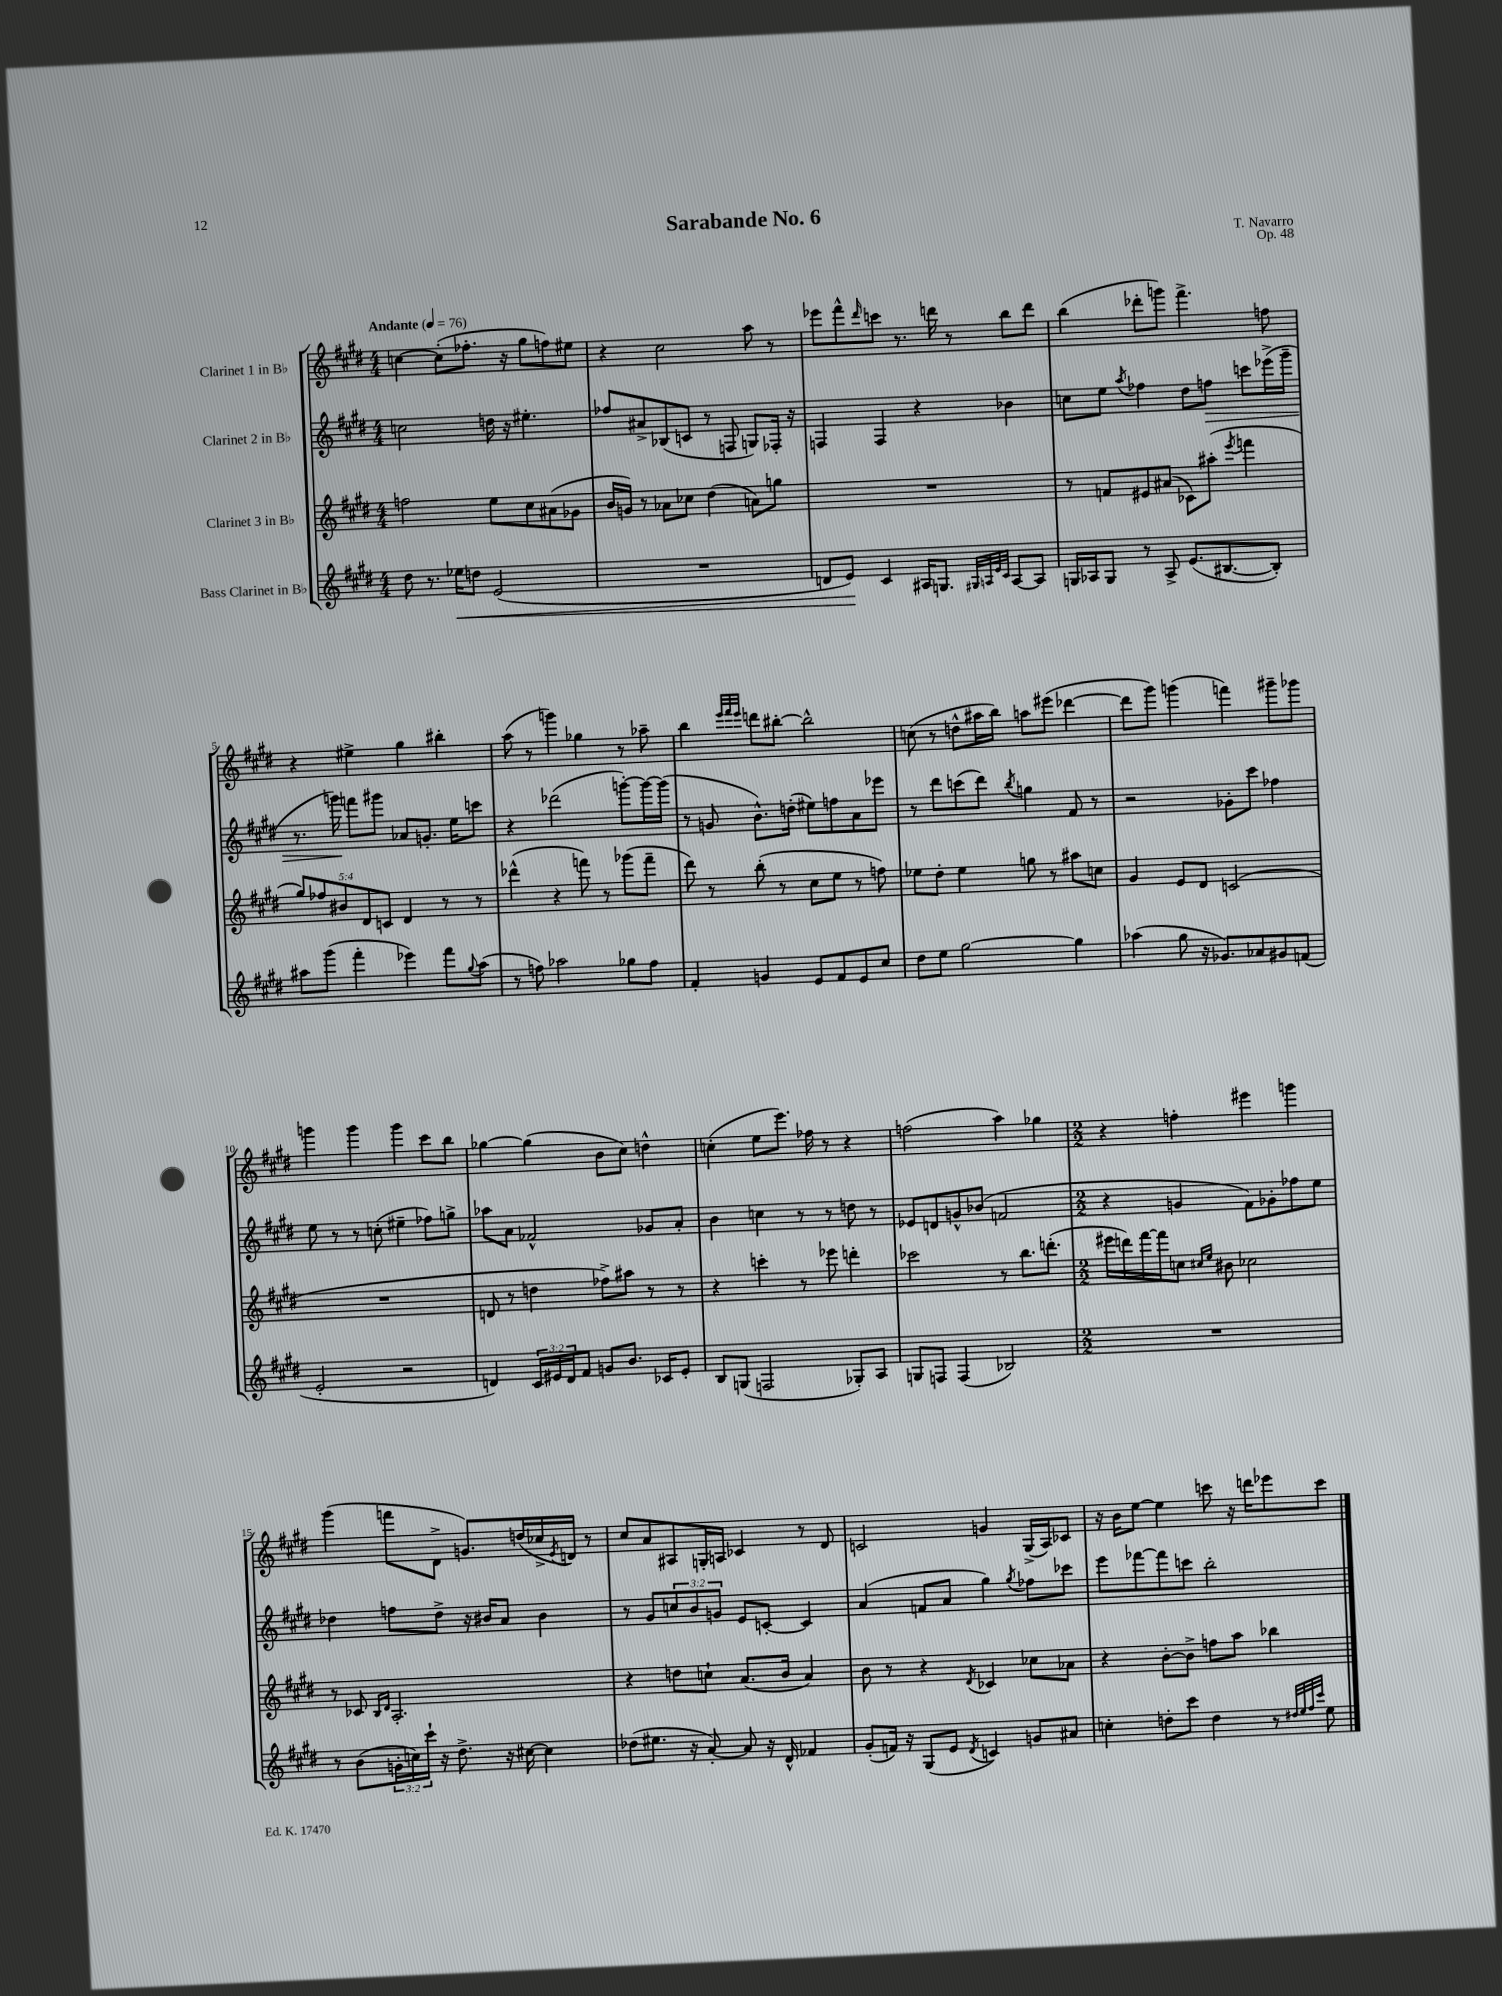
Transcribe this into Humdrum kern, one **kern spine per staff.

**kern	**kern	**kern	**kern
*staff4	*staff3	*staff2	*staff1
*clefG2	*clefG2	*clefG2	*clefG2
*k[f#c#g#d#]	*k[f#c#g#d#]	*k[f#c#g#d#]	*k[f#c#g#d#]
*M4/4	*M4/4	*M4/4	*M4/4
*MM76	*MM76	*MM76	*MM76
8dd#	2ff	2cc	[4cc
8.r	.	.	.
.	.	.	(8cc']
16ee-	.	.	.
8dd	.	.	8.ff-'
(2e	8ee	16dd	.
.	.	16r	16r
.	8cc#	4.ee#'	8gg#
.	(8a#	.	8ff)
.	8g-	.	8ee#
=	=	=	=
1r	16b	8ff-	4r
.	16g)	.	.
.	8r	8a#^	.
.	8a-	(8B-	2cc#
.	8cc-	8c	.
.	(4dd#	8r	.
.	.	8F	.
.	8a)	8G)	8aa
.	8gg	16F-'	8r
.	.	16r	.
=	=	=	=
8d	1r	4F	8eee-
8e)	.	.	8fff#^^
.	.	.	16qqddd#
4c#	.	4F	8ccc
.	.	.	8.r
16A#	.	4r	.
8.G	.	.	16ddd
.	.	.	8r
32qqG#	.	.	.
32qqA	.	.	.
32qqe	.	.	.
32qqc#	.	.	.
[8A	.	4b-	8bb
8A]	.	.	8ddd
=	=	=	=
16G	8r	8cc	(4bb
16A-	.	.	.
8G	8f	8ee	.
.	.	8qaa	.
8r	8e#	4ff-	8ddd-'
8A-^	(8a#	.	8ggg)
(8.e	8c-)	8dd#	4.fff#^
.	(8aa#'	8ff	.
[8.B#	.	.	.
.	8qeee	.	.
.	4fff	8ccc	.
8B#'])	.	(16eee-^	8ff
.	.	16ggg#~	.
=	=	=	=
8aa#	10gg#)	8.r	4r
.	10ff-	.	.
(8ggg#	.	.	.
.	.	16ggg)	.
.	10b#	.	.
4fff#'	.	8fff	4ee#^
.	10d#	.	.
.	.	8ggg#	.
.	10c	.	.
4eee-)	4d#	8a-	4gg#
.	.	8.g'	.
8fff#	8r	.	4bb#'
.	.	16ee	.
8qqgg#	.	.	.
(8aa#	8r	8ccc	.
=	=	=	=
8r	(4ddd-^^	4r	(8aa
8ff)	.	.	8r
2aa-	4r	(2ddd-	4ggg)
.	8fff)	.	4gg-
.	8r	.	.
8gg-	(8ggg-	[8ggg')	8r
8ff	8fff~	16ggg_	8aa-~
.	.	(16ggg]	.
=	=	=	=
4f#'	8ddd#)	8r	4bb
.	8r	8g	.
.	.	.	32qqeee
.	.	.	32qqfff#
.	.	.	32qqeee
4g	(8bb'	8.b^^)	8ddd
.	8r	.	[8bb#'
.	.	(16dd'	.
8e	8cc#	8ee#)	2bb#^^]
8f#	8ee	8ff	.
8e	8r	8a	.
8cc#	8ff)	8eee-	.
=	=	=	=
8dd#	8ee-	8r	(8cc
8ee	8dd#'	8ddd#	8r
[2gg#	4ee-	(8ccc	8dd^^
.	.	8ddd#)	16aa#
.	.	.	16bb)
.	.	8qbb	.
.	8gg	4gg	8aa
.	8r	.	(8eee#
4gg#]	8aa#	8f#	[4ddd-
.	8cc	8r	.
=	=	=	=
(4aa-	4g#	2r	8ddd-]
.	.	.	8ggg#)
8gg#	8e	.	(4ggg
16r	8d#	.	.
8.g-)	.	.	.
.	(2c	8g-'	4fff)
8a-	.	8ccc#	.
8g#	.	4ff-	8ggg#~
(8f	.	.	8ggg-
=	=	=	=
2e'	1r	8ee	4ggg
.	.	8r	.
.	.	8r	4ggg
.	.	(8cc'	.
2r	.	4ee#~	4ggg
.	.	8ff-)	8ccc#
.	.	8gg^	8bb
=	=	=	=
4d)	8d	8aa-	[4gg-
.	8r	8a	.
24c#	4dd	2f-^^	(4gg-]
24e#	.	.	.
24d	.	.	.
8f#	.	.	.
8g	8ff-^)	.	8b
8.b	8aa#	.	8cc#)
.	8r	8g-	4dd^^
16c-	.	.	.
8e#'	8r	8a'	.
=	=	=	=
8B	4r	4b	(4cc'
(8G	.	.	.
2F	4ccc'	4cc	8ee
.	.	.	8.eee)
.	8r	8r	.
.	.	.	16ff-
.	8eee-	8r	8r
8G-')	4ddd'	8dd	4r
8A	.	8r	.
=	=	=	=
8G	2ccc-	8e-	(2ff
8F	.	8d	.
(4F	.	8g^^	.
.	.	(8b-	.
2B-)	8r	2f	4aa)
.	8.bb	.	.
.	.	.	4gg-
.	(8.ddd'	.	.
=	=	=	=
*M2/2	*M2/2	*M2/2	*M2/2
1r	16eee#	4r	4r
.	16ddd)	.	.
.	[16fff#	.	.
.	16fff#]	.	.
.	8cc	4g	4ff'
.	16qqcc#	.	.
.	16qqee	.	.
.	8b#	.	.
.	2cc-	8f#)	4eee#
.	.	8g-'	.
.	.	8ff-	4ggg
.	.	8ee	.
=	=	=	=
8r	8r	4dd-	(4ggg#
(8b	8c-	.	.
.	16qqB	.	.
.	16qqd#	.	.
24g'	2.A'	8ff	8fff
24cc)	.	.	.
24ccc#`	.	.	.
16r	.	8dd-^	8d#^
8.dd#^	.	.	.
.	.	16r	8.g)
.	.	16b#	.
16r	.	8a	.
[16cc#	.	.	(16dd
4cc#]	.	4b#	16cc-^
.	.	.	8qe
.	.	.	16d)
.	.	.	8r
=	=	=	=
(8dd-	4r	8r	8cc#
8.ee#	.	8g#	8a
.	8dd	12cc	8A#
16r	.	.	.
.	.	12b	.
[8a')	8cc`	.	16G'
.	.	12g	.
.	.	.	16A
8a]	(8.a	8e	4c-
16r	.	[8c'	.
16d#^^	16b	.	.
4f-	4a)	4c]	8r
.	.	.	8d#
=	=	=	=
(8g#'	8b	(4a	2c
16f)	8r	.	.
16r	.	.	.
(8G#	4r	8f	.
8e	.	8a	.
8qd#	8qd#	.	.
4c)	4c-	4gg#)	4g
.	.	8qgg#	.
8g	8cc-	8ff-	(16G#^
.	.	.	16A)
8a#	8a-	8ccc-	8c-
=	=	=	=
4cc'	4r	8eee	16r
.	.	.	16b
.	.	[8fff-	[8ee
8dd'	[8b'	8fff-]	4ee]
8ccc#	8b^]	8ccc	.
4dd	8ff	2bb'	8ccc
.	8aa	.	16r
.	.	.	16ddd
8r	4bb-	.	8eee-
32qqdd#	.	.	.
32qqee	.	.	.
32qqff#	.	.	.
32qqccc#	.	.	.
8ee	.	.	8ccc
==	==	==	==
*-	*-	*-	*-
